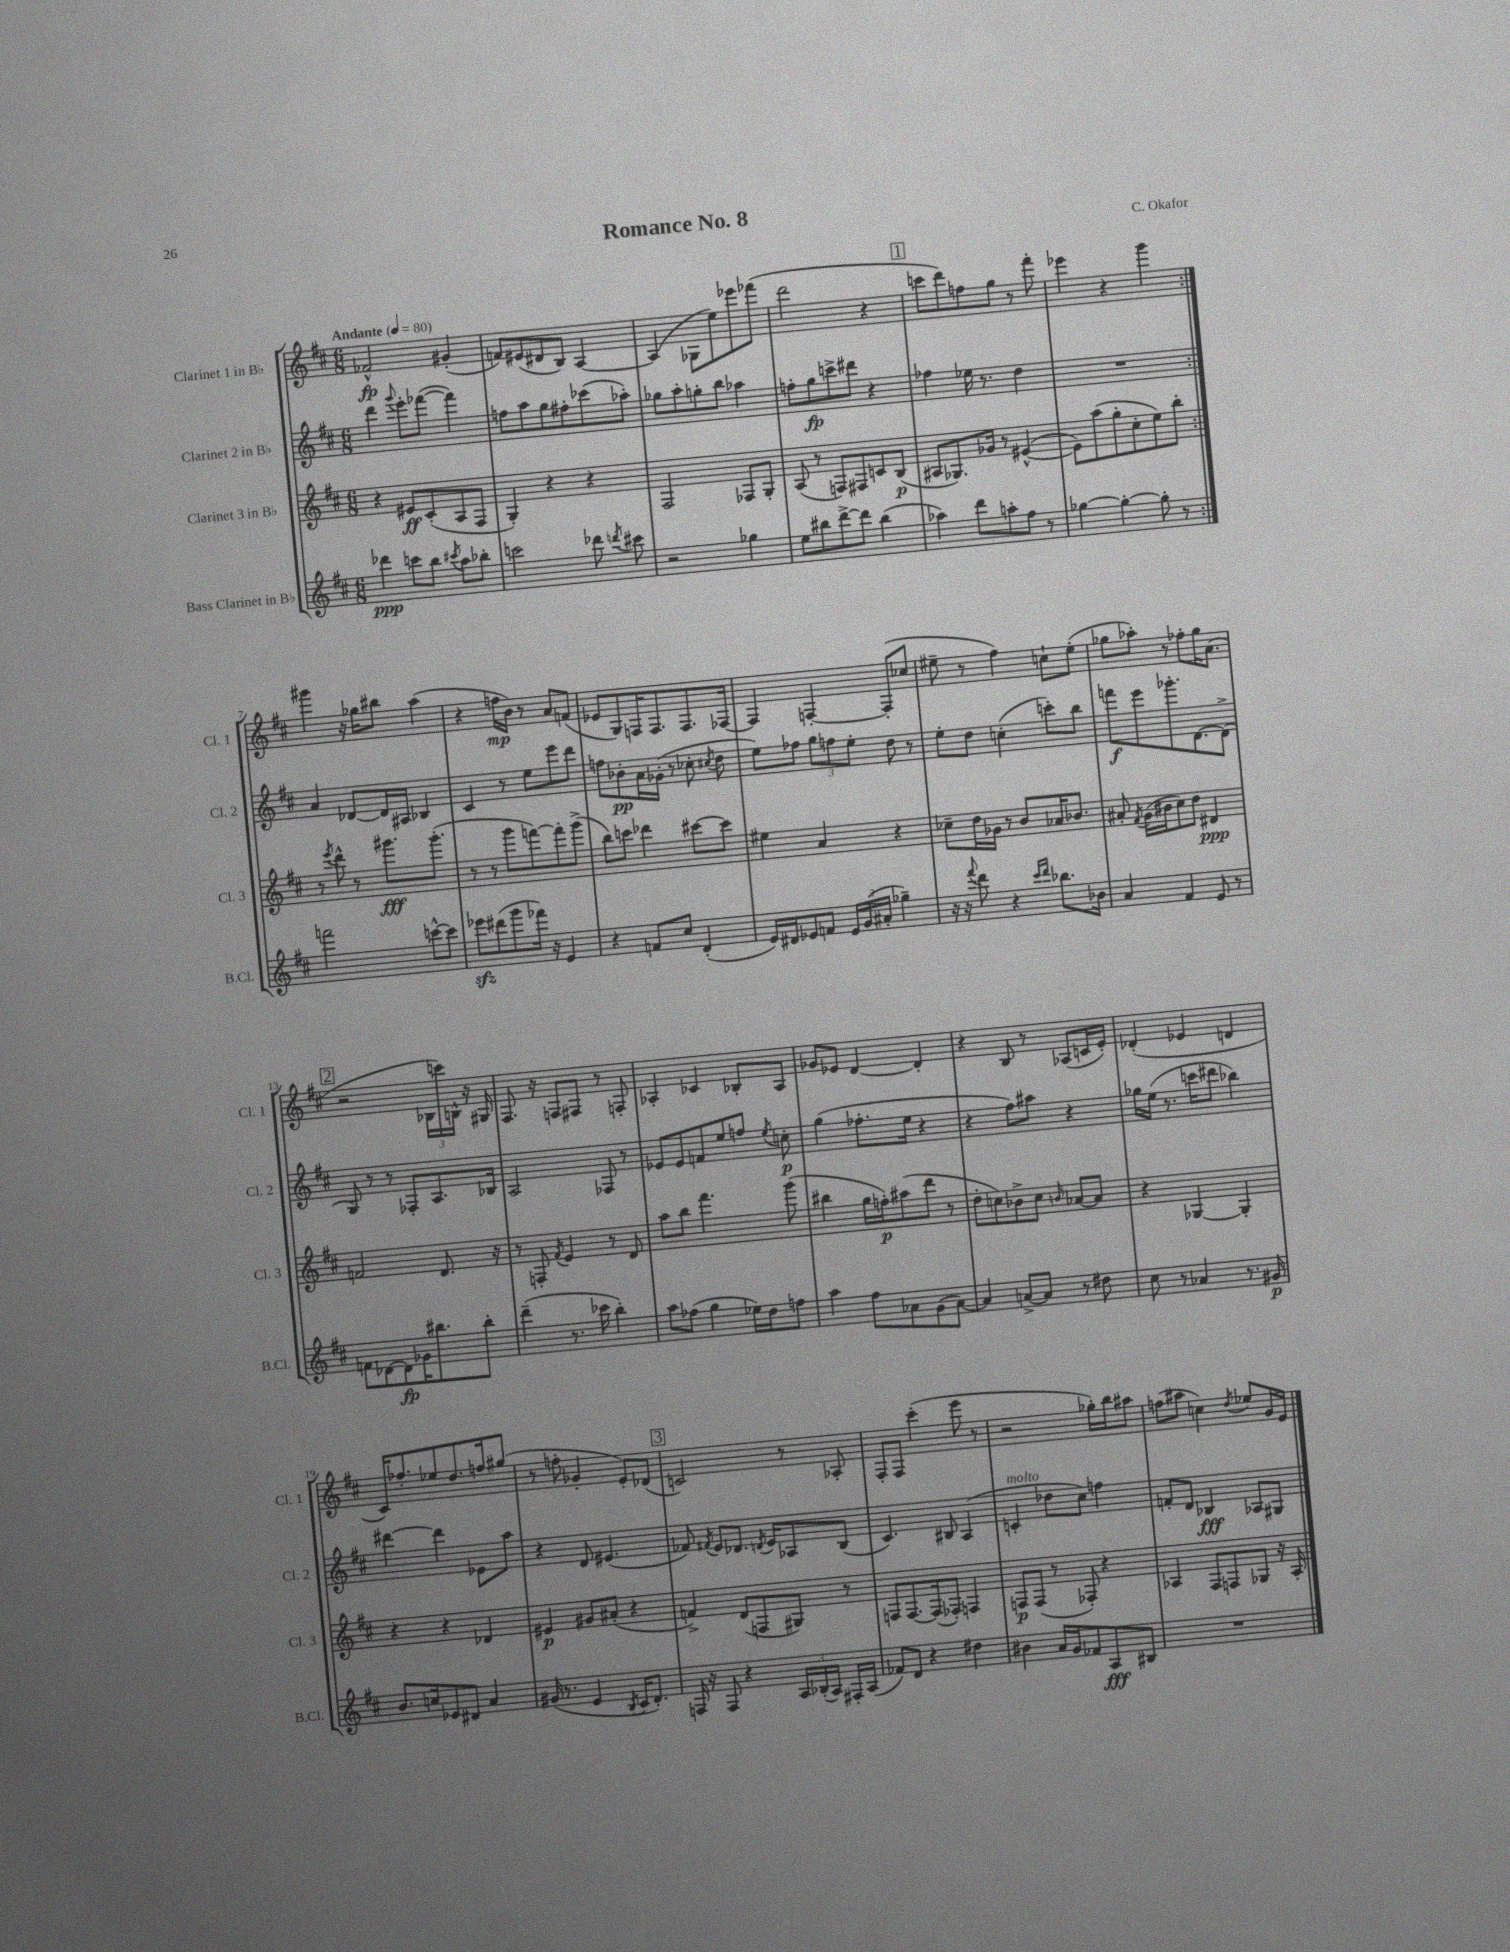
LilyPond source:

\header { title = "Romance No. 8" composer = "C. Okafor" }
<<
\new StaffGroup <<
\new Staff = "s0" \with { instrumentName = "Clarinet 1 in Bb" shortInstrumentName = "Cl. 1" } {
    \clef treble \key d \major \numericTimeSignature \time 6/8 \tempo "Andante" 4 = 80
    \autoBeamOff \repeat volta 2 { fes'2-^\fp gis'4-.( |
    f'8[) eis'8( dis'8 b8]) a4~ |
    a4( ges8[ e''8) ees'''8 fes'''8]( |
    d'''2 r4 |
    \mark \markup { \box "1" } c'''8[ d'''8) f''8 g''8] r8 fis'''8-. |
    ees'''4 r4 g'''4 | }
    gis'''4 r16 ges''16[ bis''8] a''4( |
    r4 f''16[\mp b'16]) r8 a'8[ f'8]( |
    ees'8[ g8) f16 f8. f8. fes16]~ |
    fes4 f4~-. f8[-.( ces''8] |
    eis''8-- r8 fis''4) c''8[-! eis''8]-.( |
    ges''8[ aes''8]-.) r8 fes''8[-. ges''16 a'8.]( |
    \mark \markup { \box "2" } r2 \tuplet 3/2 { bes16[ c'''16) b16]-^ } r16 gis16 |
    fis8. r16 f8[ fis8] r8 f8-. |
    aes4-. ces'4 bes8[-. aes8] |
    ges'8[ ees'8] d'4~ d'4-. |
    r4 b8 r8 aes8[( c'16 e'16]-.) |
    des'4-.( ees'4 d'4 |
    cis'16[) fes''8.-. ees''8 d''8. f''16 gis''8]( |
    r8 f''8-. ges'4-. e'8[-.) des'8]( |
    \mark \markup { \box "3" } c'2) r8 aes8-. |
    fis8[-. fis8] cis'''4-.( e'''8 r8 |
    r2 ges''16[-.) b''16 ais''8] |
    f''8[( ais''8] c''4) \acciaccatura { d''8 } ees''8[ g'16 e'16] \bar "|." |
}
\new Staff = "s1" \with { instrumentName = "Clarinet 2 in Bb" shortInstrumentName = "Cl. 2" } {
    \clef treble \key d \major \numericTimeSignature \time 6/8
    \autoBeamOff \repeat volta 2 { d'''4 \appoggiatura { g'''8 } e'''8[-. fes'''8]~( fes'''4) |
    f''8[ a''8 g''8 fis''8-. ces'''8( aes''8]-.) |
    ges''8[ a''8-. g''8-. b''8] aes''4 |
    f''8[-. g''8\fp c'''8-> dis'''8] r4 |
    \mark \markup { \box "1" } fes''4 ees''16 r8. d''4 |
    R2. | }
    a'4 des'8[~ des'16 ais16] bes4 |
    cis'4 r8 e''8[ e'''8 d'''8] |
    f''8[ bes'8-.\pp a'16 ges'16]-.( r8 ces''8-. \acciaccatura { cis''8 } d''8 |
    e''8[) fes''8] \tuplet 3/2 { g''8[ f''8 e''8]-. } d''8 r8 |
    e''8[-. d''8] c''4-.( c'''8[-.) b''8] |
    f'''8[\f e'''8 ges'''8.-. d'8.~ d'8]->( |
    \mark \markup { \box "2" } g8) r8 r8 fes8[-. a8. bes16] |
    a2 fes8 r8 |
    ees'8[ ees'8 f'8 e''8 f''8] \acciaccatura { e''8 } c''8-.\p |
    g''4( fes''8.[-. e''16] r4 |
    r4 fis''8[) ais''8] r4 |
    ges''16[ e''16]( r8. c'''16[ dis'''8] bes''4) |
    dis'''4~ dis'''4 ees'8[ a''8] |
    r4 d'8 eis'4.( |
    \mark \markup { \box "3" } fes'8) \acciaccatura { fis'8 } e'8[ des'8.] \acciaccatura { d'8 } e'16[ aes8 b8]( |
    cis'4.) bis8 a4( |
    c'4-.^\markup { \italic "molto" } des''8[ cis''8]) f''4 |
    f'8[-. d'8] bes4\fff aes8[ gis8] \bar "|." |
}
\new Staff = "s2" \with { instrumentName = "Clarinet 3 in Bb" shortInstrumentName = "Cl. 3" } {
    \clef treble \key d \major \numericTimeSignature \time 6/8
    \autoBeamOff \repeat volta 2 { r4 eis'8[\ff cis'8-.( a8 fis8] |
    g4-.) r4 r4 |
    fis2 fes8[ g8]-. |
    a8( r8 f8[) fis8 c'8 b8]\p( |
    \mark \markup { \box "1" } ais8[ ges8.) ges'16] r8 eis'4~-^( |
    eis'8[) a''8( g''8-. cis''8-. e''8) b''8]-. | }
    r8 \acciaccatura { e'''8 } d'''8-^ r8 gis'''8.[\fff gis'''8.]-.( |
    r8 r8 g'''8[ f'''8~) f'''8-. g'''8]->( |
    b''8[) c'''8] des'''4 cis'''8[~ cis'''8] |
    eis''4 a'4 r4 |
    ces''8[-- d''16 ges'16] r8 b'8[ aes'16 bes'8.] |
    ais'8-. \acciaccatura { fis'8 } g'16[( bis'16 cis''8) d''8] dis'4\ppp |
    \mark \markup { \box "2" } f'2 d'8. r16 |
    r8 f8-. \acciaccatura { fis'8 } e'4 r8 d'8 |
    a''8[ b''8] fis'''4. g'''8( |
    bis''4 g''16[ f''16-.\p) ais''8( d'''8] r8 |
    d''8[-. c''8) bes'8-> c''8] \grace { b'16 } aes'8[~ aes'8] |
    r4 ges4~ ges4-. |
    r4 r4 des'4 |
    eis'4\p gis'8[ ais'8]-.( r4 |
    \mark \markup { \box "3" } f'4->) d'8[( f8 gis8]) r8 |
    f8[ f8.~ f16( fes8]-.) f4 |
    f8[\p f8]( r8 fes8-.) r4 |
    aes4 fis8[ f8 ges8] r16 aes16-. \bar "|." |
}
\new Staff = "s3" \with { instrumentName = "Bass Clarinet in Bb" shortInstrumentName = "B.Cl." } {
    \clef treble \key d \major \numericTimeSignature \time 6/8
    \autoBeamOff \repeat volta 2 { des'''4\ppp c'''8[ b''8] \acciaccatura { cis'''8 } a''8[ bes''8]-. |
    c'''2 des'''8 \acciaccatura { d'''8 } cis'''8 |
    r2 ges''4 |
    e''8[ bis''8 d'''8~-> d'''8] bis''4( |
    \mark \markup { \box "1" } aes''4) d'''8[ a''8-. fis''8] r8 |
    ges''4~ ges''4~-. ges''8-. r8 | }
    f'''2 c'''8[~-^ c'''8] |
    ees'''8[\sfz dis'''8( g'''8 fes'''16]) r16 e'4 |
    r4 f'8[ cis''8] d'4-.( |
    e'16[) dis'16 ees'8 f'8] \tuplet 3/2 { ees'16[ g'16( ais'16]-. } ges''4--) |
    r16 r16 \appoggiatura { fis'''8 } d'''8 r4 \grace { cis'''16[ d'''16] } bes''8.[ bes'16] |
    a'4 fis'4 e'8 r8 |
    \mark \markup { \box "2" } f'8[ des'8~ des'8\fp ges'16 bis''8. bis''8]-. |
    d'''4--( r8. ces'''16 b''4-.) |
    a''8[ fes''8]( g''4 ees''16[) d''16 f''8] |
    a''4 fis''8[ aes'8 g'8( aes'8]~) |
    aes'4 a'8[~-> a'8] r8 dis''8 |
    cis''8 r8 aes'4 r8. gis'16\p |
    b'8.[ c''16 ees'8 dis'8] a'4 |
    gis'16( r8. e'4 \acciaccatura { b8 } cis'16[ d'8.]-.) |
    \mark \markup { \box "3" } f16 r16 f8 r4 \tuplet 3/2 { a16[ bes16-.( a16]) } fis16[-. a16]( |
    fes'8[) d'8] r4 dis''4 |
    bis'4 a'16[ g'16 fes'8 a8\fff bis8] |
    R2. \bar "|." |
}
>>
>>
